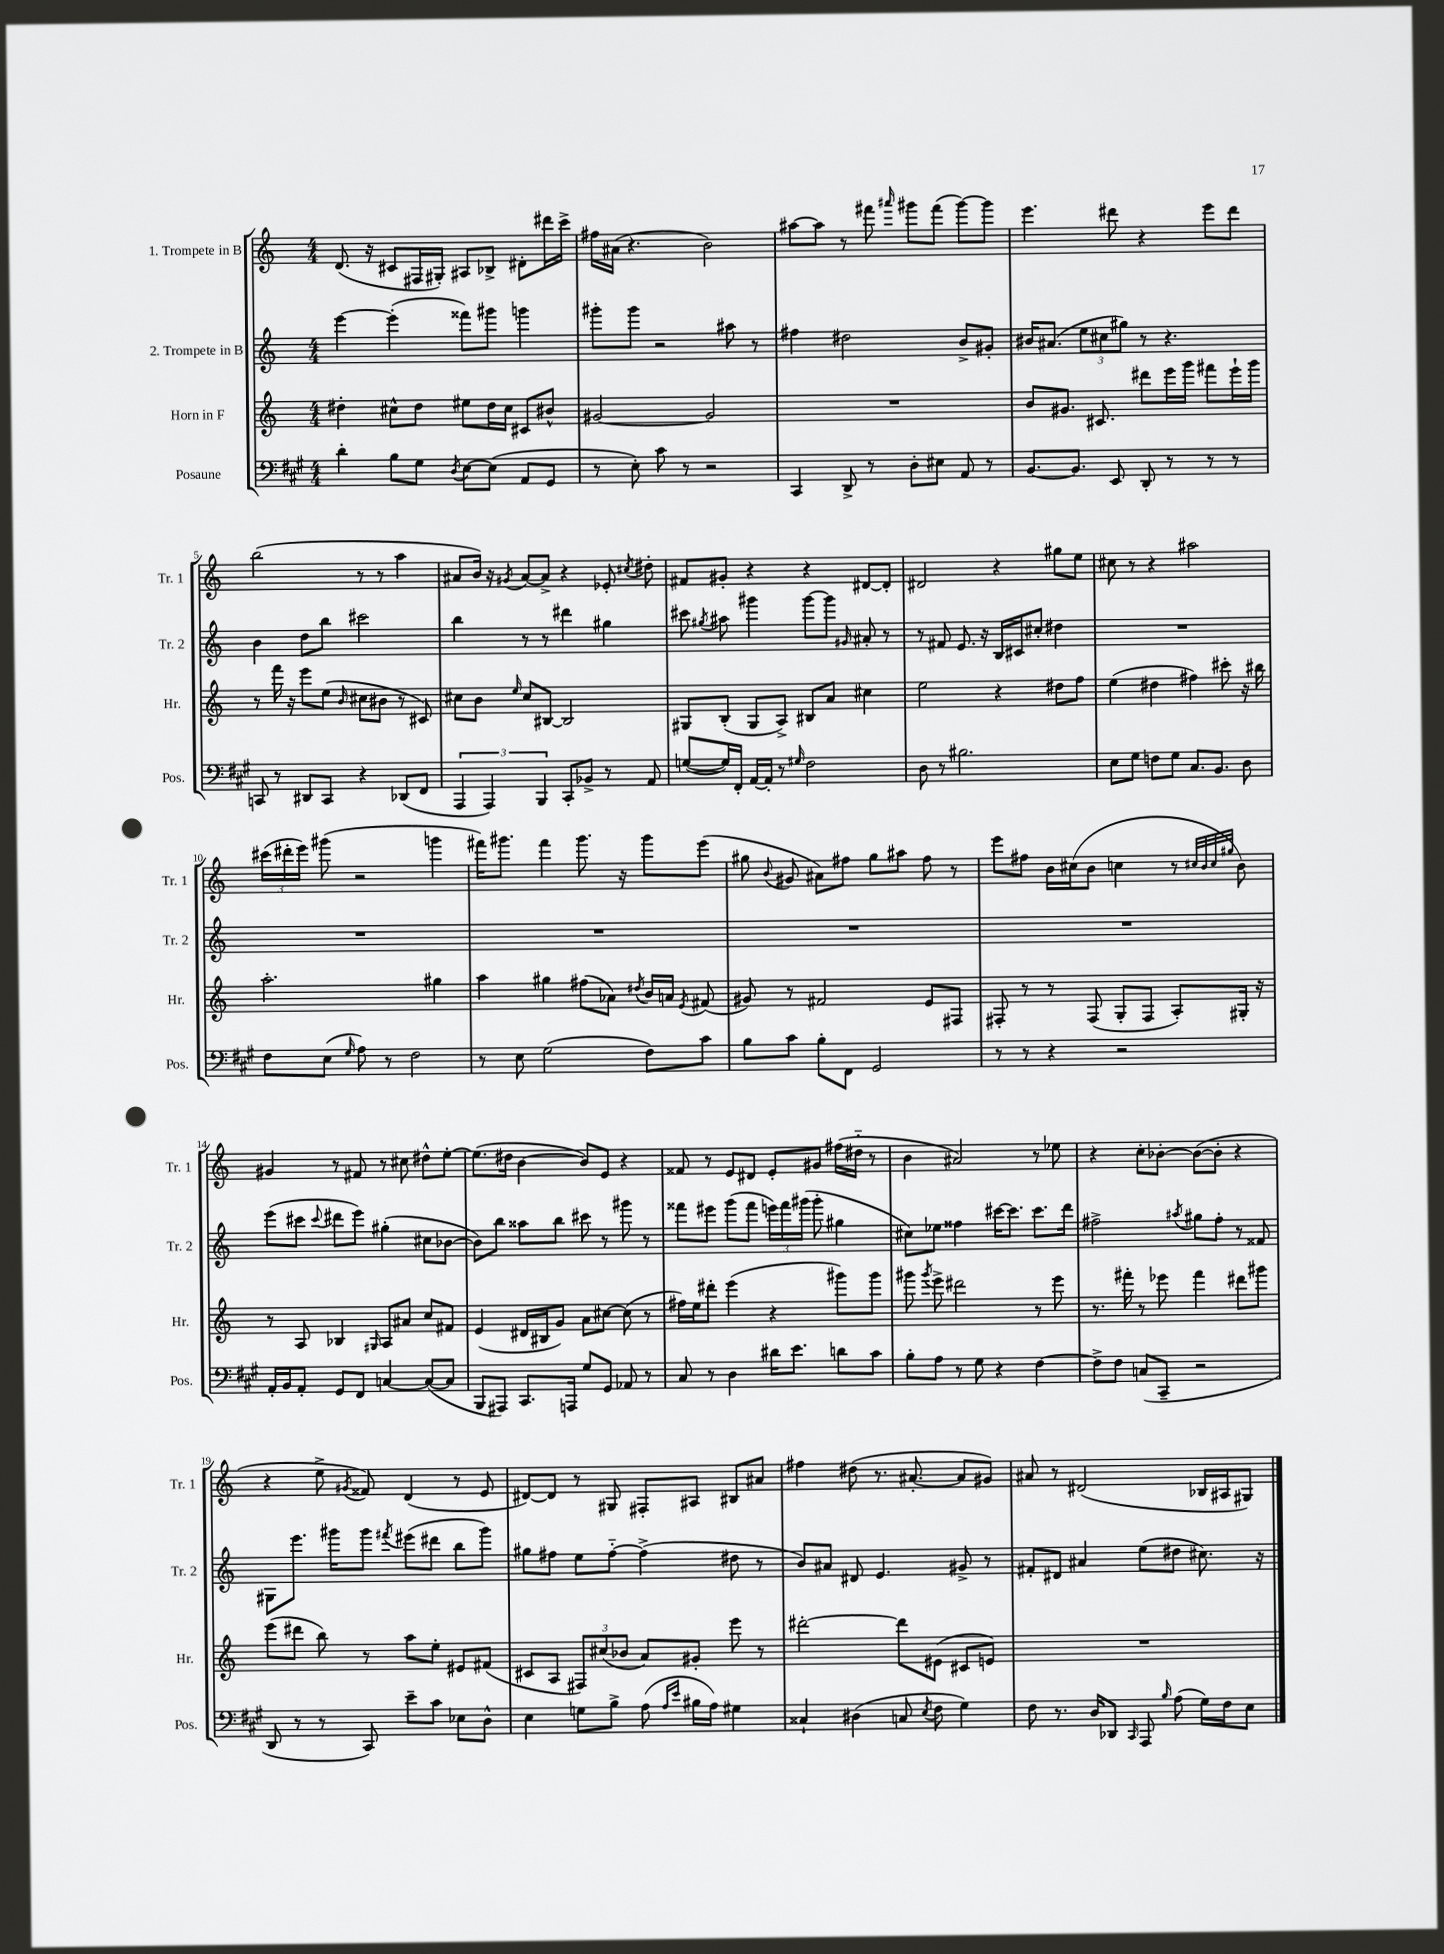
<<
\new StaffGroup <<
\new Staff = "s0" \with { instrumentName = "1. Trompete in B" shortInstrumentName = "Tr. 1" } {
    \clef treble \key c \major \numericTimeSignature \time 4/4
    \autoBeamOff d'8.( r16 cis'8[ fis16 gis16]-.) ais8[ bes8]-> dis'8[-. dis'''16 c'''16]-> |
    fis''16[ ais'16]( r4. b'2) |
    ais''8[~ ais''8] r8 fis'''8 \grace { ais'''16 } gis'''8[ fis'''8]( gis'''8[~) gis'''8] |
    e'''4. dis'''8 r4 e'''8[ dis'''8] |
    b''2( r8 r8 a''4 |
    ais'8[ b'16]) r16 \acciaccatura { gis'8 } ais'8[~ ais'8]-> r4 ees'8-. \acciaccatura { cis''8 } dis''8-. |
    fis'8[ gis'8]-. r4 r4 dis'8[~ dis'8]-. |
    dis'2 r4 gis''8[ e''8] |
    cis''8 r8 r4 ais''2 |
    \tuplet 3/2 { cis'''16[( dis'''16-. e'''16]) } gis'''8( r2 g'''4 |
    fis'''16[) gis'''8.] fis'''4 gis'''8. r16 gis'''8[ e'''8]( |
    gis''8 \appoggiatura { b'8 } gis'8 ais'8[) fis''8] gis''8[ ais''8] fis''8 r8 |
    e'''8[ fis''8] b'16[ cis''16( b'8] c''4 r8 \grace { cis''32[ b'32 cis''32 gis''32] } b'8) |
    gis'4 r8 fis'8 r8 cis''8 dis''8[-^ e''8]~-. |
    e''8.[( dis''16] b'4~ b'8[) e'8] r4 |
    fisis'8 r8 e'8[ dis'8] e'8[-. gis'8] fis''16[( dis''16]-_ r8 |
    b'4 ais'2) r8 ees''8 |
    r4 c''8[-. bes'8]~-. bes'8[~( bes'8]-. r4 |
    r4 e''8-> \acciaccatura { gis'8 } fisis'8) d'4( r8 e'8 |
    dis'8[~) dis'8] r8 gis8 fis8[-. ais8] bis8[ ais'8] |
    fis''4 dis''8( r8. ais'8.~-. ais'8[ gis'8]) |
    ais'8 r8 dis'2( bes16[ ais16 gis8]) \bar "|." |
}
\new Staff = "s1" \with { instrumentName = "2. Trompete in B" shortInstrumentName = "Tr. 2" } {
    \clef treble \key c \major \numericTimeSignature \time 4/4
    \autoBeamOff e'''4~ e'''4-.( fisis'''8[) gis'''8] g'''4 |
    gis'''8[-. gis'''8] r2 ais''8 r8 |
    fis''4 dis''2 b'8[-> gis'8]-. |
    bis'16[ ais'8.]( \tuplet 3/2 { e''8[ cis''8 gis''8]) } r8 r4. |
    b'4 d''8[ b''8] cis'''2 |
    b''4 r8 r8 dis'''4 gis''4 |
    cis'''8 \acciaccatura { gis''8 } ais''8 gis'''4 gis'''8[~ gis'''8] \grace { gis'16 } ais'8-. r8 |
    r8 fis'8 e'8. r16 b16[ cis'16 cis''8]-. dis''4 |
    R1 |
    R1 |
    R1 |
    R1 |
    R1 |
    e'''8[( cis'''8] \appoggiatura { cis'''8 } dis'''8[ e'''8]) gis''4-.( cis''8[ bes'8]~ |
    bes'8[) b''8] aisis''8[ b''8] cis'''8 r8 gis'''8 r8 |
    fisis'''8[ eis'''8] g'''8[( fisis'''8] \tuplet 3/2 { e'''16[) fisis'''16 gis'''16]( } gis'''8-. gis''4 |
    cis''8[) ees''8] fisis''4 cis'''16[~ cis'''8.] cis'''8.[ d'''16] |
    fis''2-> \acciaccatura { ais''8 } gis''8[ fis''8]-. r8 fisis'8 |
    gis8[ e'''8.] gis'''16[ gis'''8] \acciaccatura { fis'''8 } eis'''8[( dis'''8] b''8[ gis'''8]) |
    gis''8[ fis''8] e''8[ fis''8]~-_ fis''4->( dis''8 r8 |
    b'8[) ais'8] dis'8 e'4. gis'8-> r8 |
    fis'8[-. dis'8] ais'4 e''8[( dis''8] cis''8.) r16 \bar "|." |
}
\new Staff = "s2" \with { instrumentName = "Horn in F" shortInstrumentName = "Hr." } {
    \clef treble \key c \major \numericTimeSignature \time 4/4
    \autoBeamOff dis''4-. cis''8[-^ dis''8] eis''8[ dis''16 cis''16] cis'8[ bis'8]-^ |
    gis'2~ gis'2 |
    R1 |
    b'8[ gis'8.] cis'8. dis'''8[ e'''16 g'''16] fis'''8[ e'''16-! g'''16] |
    r8 f'''16 r16 e'''8[ e''8]( \grace { b'16 } cis''8[ bis'8] r8 cis'8) |
    cis''8[ b'8] \grace { e''16 } cis''8[ bis8]~ bis2 |
    gis8[ b8]-.( gis8[ a8]->) bis8[ a'8] cis''4 |
    e''2 r4 dis''8[ f''8] |
    e''4( dis''4 fis''4) cis'''8-. r16 bis''16 |
    a''2.-. gis''4 |
    a''4 gis''4 fis''8[( aes'8]) \acciaccatura { dis''8 } b'16[ a'16] \acciaccatura { e'8 } fis'8( |
    gis'8) r8 fis'2 e'8[ fis8] |
    fis8-. r8 r8 fis8( g8[-. fis8] a8[-.) gis16]-. r16 |
    r8 a8 bes4 \grace { gis16 } a8[ ais'8] c''8[ fis'8] |
    e'4( dis'16[ bis16 g'8]) a'8[ cis''8]~ cis''8( r8 |
    fis''16[) e''16 dis'''8]-. e'''4( r4 gis'''8[) gis'''8] |
    gis'''8 \acciaccatura { gis'''8 } e'''8-> dis'''2 r8 e'''8 |
    r8. fis'''16-. r8 ees'''8 fis'''4 dis'''8[ gis'''8] |
    e'''8[( dis'''8] b''8) r8 a''8[ e''8]-. eis'8[ fis'8]( |
    cis'8[ a8] \tuplet 3/2 { fis8[) cis''8( bes'8] } a'8[) gis'8]-. e'''8 r8 |
    dis'''2~-. dis'''8[ eis'8]( cis'8[ e'8]) |
    R1 \bar "|." |
}
\new Staff = "s3" \with { instrumentName = "Posaune" shortInstrumentName = "Pos." } {
    \clef bass \key a \major \numericTimeSignature \time 4/4
    \autoBeamOff d'4-. b8[ gis8] \acciaccatura { d8 } e8[~ e8]( a,8[ gis,8] |
    r8 e8-.) cis'8 r8 r2 |
    cis,4 d,8-> r8 d8[-. eis8] a,8 r8 |
    b,8.[~ b,8.] e,8 d,8-. r8 r8 r8 |
    c,8 r8 dis,8[ c,8] r4 des,8[( fis,8] |
    \tuplet 3/2 { a,,4 a,,4) b,,4 } cis,8[-. bes,8]-> r8 a,8 |
    g8[~( g16) fis,16]-. a,16[~ a,16]-. r8 \grace { gis16 } fis2 |
    d8 r8 bis2. |
    e8[ gis8] f8[ gis8] cis8.[ b,8.] d8 |
    fis8[ e8]( \grace { gis16 } a8) r8 fis2 |
    r8 e8 gis2( fis8[) cis'8] |
    b8[ cis'8] b8[-. fis,8] gis,2 |
    r8 r8 r4 r2 |
    a,16[-. b,16 a,8]-. gis,8[ fis,8] c4~ c8[~( c8] |
    b,,8[ ais,,8]) cis,8.[ a,,16] gis8[ gis,8] aes,8 r8 |
    cis8 r8 d4 dis'16[ e'8.] d'8[ cis'8] |
    b8[-. a8] r8 gis8 r4 fis4~ |
    fis8[-> fis8] c8[( cis,8]-- r2 |
    d,8 r8 r8 cis,8) e'8[-- cis'8] ees8[ d8]-^ |
    e4 g8[ b8]-> a8( \grace { a16[ e'16] } bis16[ a16]) gis4 |
    cisis4-! dis4( c8 \acciaccatura { e8 } fis8 gis4) |
    fis8 r8. d16[ des,8] \grace { cis,16 } a,,8 \grace { b16 } a8( gis16[) fis16 e8] \bar "|." |
}
>>
>>
